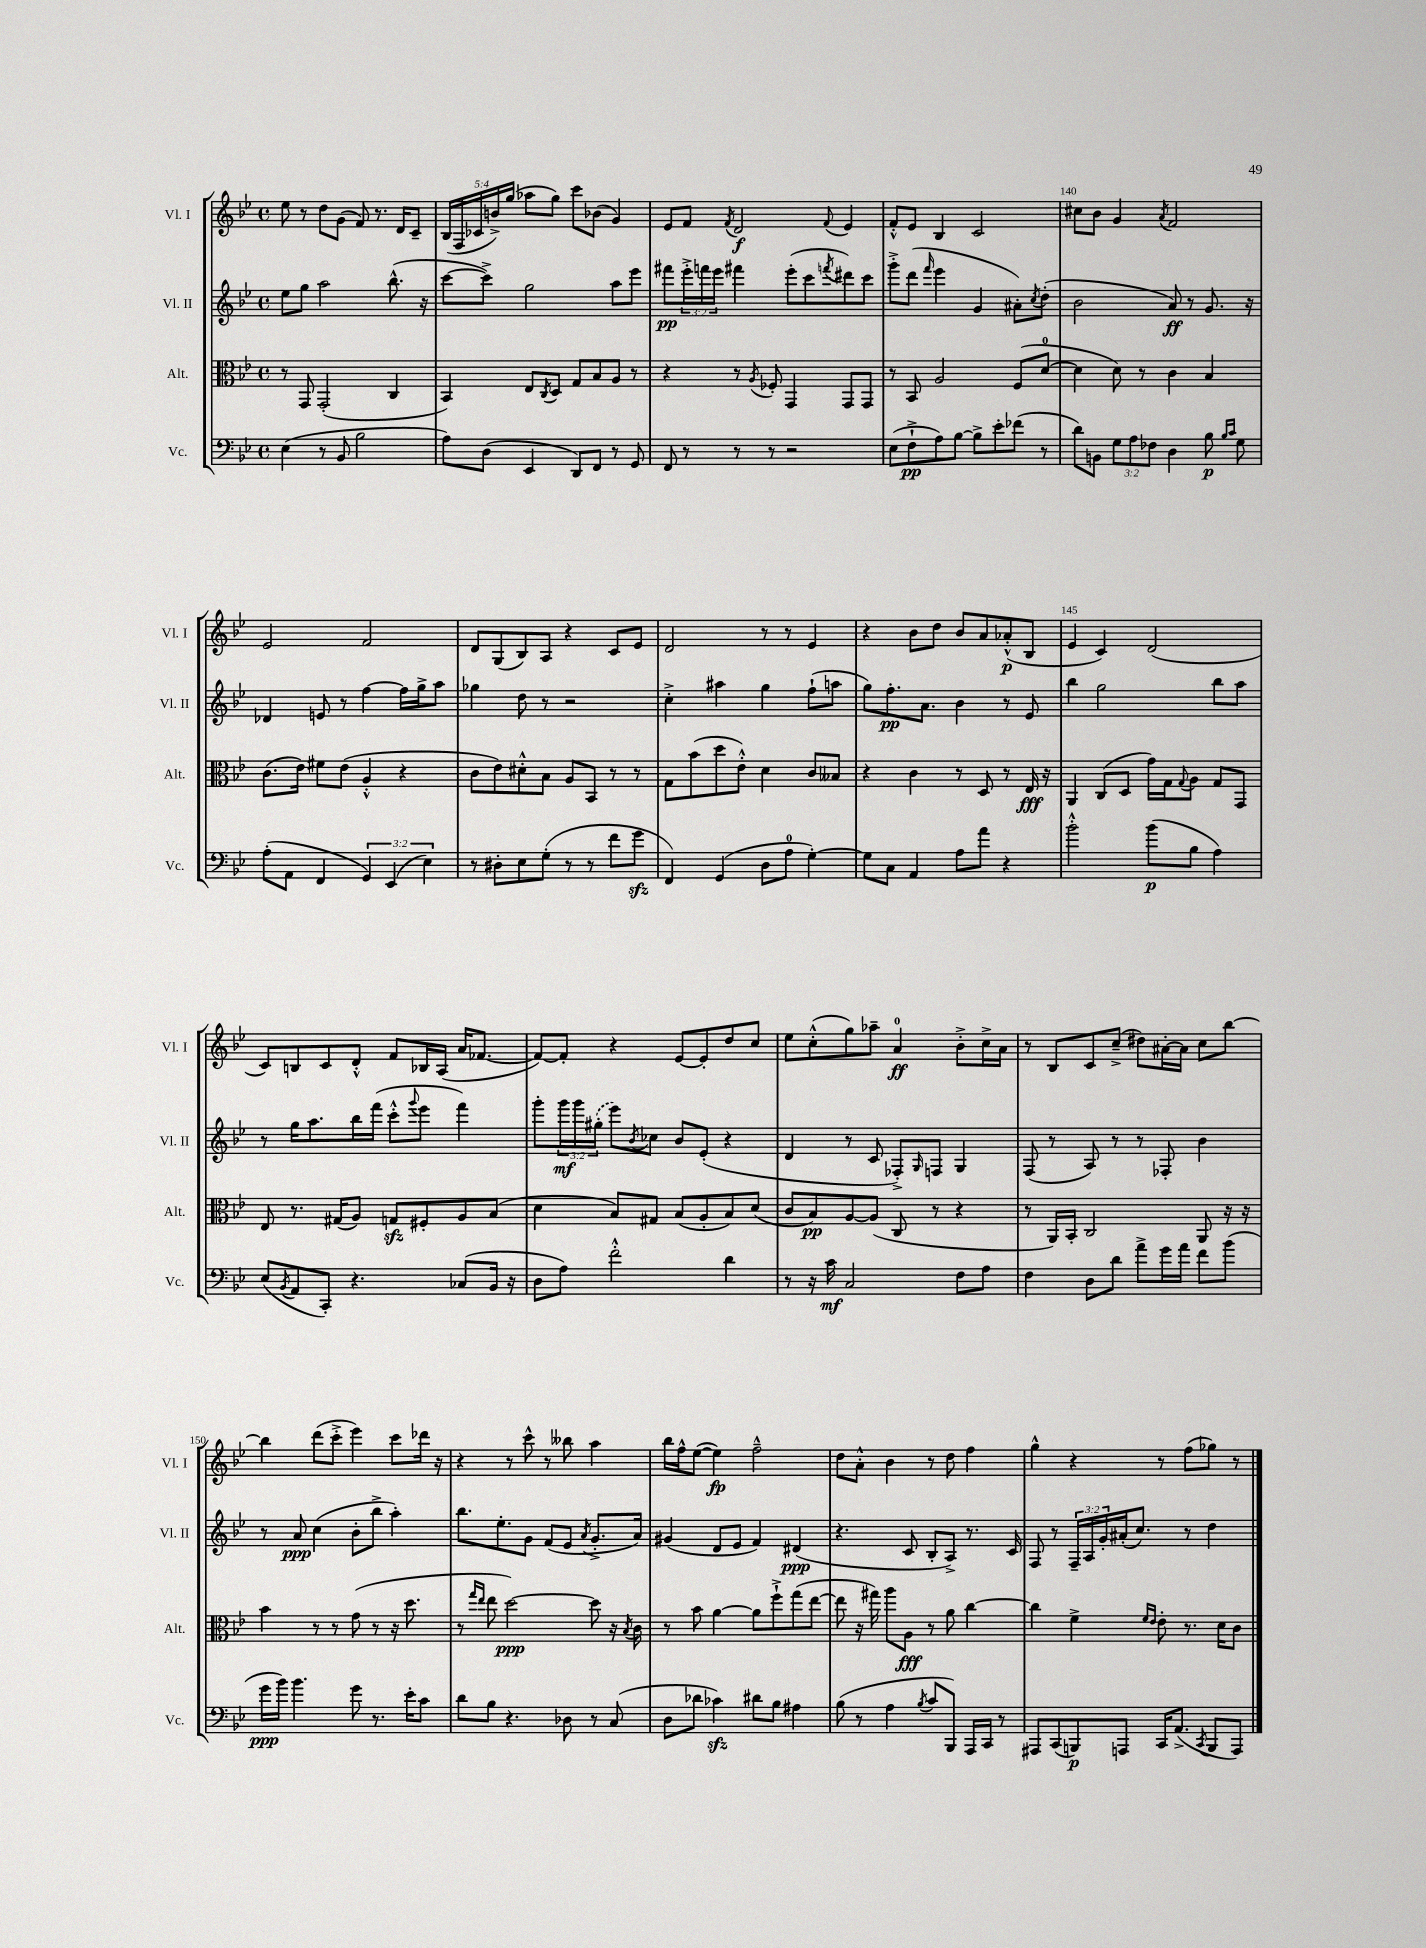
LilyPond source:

<<
\new StaffGroup <<
\new Staff = "s0" \with { instrumentName = "Vl. I" shortInstrumentName = "Vl. I" } {
    \clef treble \key bes \major \defaultTimeSignature \time 4/4 \override Staff.TupletNumber.text = #tuplet-number::calc-fraction-text
    ees''8 r8 d''8 g'8( f'8) r8. d'16 c'8-- |
    \tuplet 5/4 { bes16( f16 ces'16 b'16->) g''16( } aes''8 g''8) c'''8 bes'8( g'4) |
    ees'8 f'8 \acciaccatura { f'8 } d'2\f \appoggiatura { f'8 } ees'4 |
    f'8-.-^ ees'8 bes4 c'2 |
    cis''8 bes'8 g'4 \acciaccatura { a'8 } f'2 |
    ees'2 f'2 |
    d'8 g8( bes8) a8 r4 c'8 ees'8 |
    d'2 r8 r8 ees'4 |
    r4 bes'8 d''8 bes'8 a'8 aes'8-.-^\p( bes8 |
    ees'4 c'4) d'2( |
    c'8) b8 c'8 d'8-.-^ f'8 bes16 a16( a'16 fes'8.~ |
    fes'8~) fes'8-. r4 ees'8~ ees'8-. d''8 c''8 |
    ees''8 c''8-.-^( g''8) aes''8-- a'4-0\ff bes'8-.-> c''16-> a'16 |
    r8 bes8 c'8 c''8--->( dis''8) ais'16~-. ais'16 c''8 bes''8~ |
    bes''4 d'''8( c'''8-.-> ees'''4) c'''8 des'''16 r16 |
    r4 r8 c'''8-^ r8 beses''8 a''4 |
    bes''16 f''16-^ ees''8~( ees''4\fp) f''2---^ |
    d''8 a'8-.-^ bes'4 r8 d''8 f''4 |
    g''4-^ r4 r8 f''8( ges''8) r8 \bar "|." |
}
\new Staff = "s1" \with { instrumentName = "Vl. II" shortInstrumentName = "Vl. II" } {
    \clef treble \key bes \major \defaultTimeSignature \time 4/4 \override Staff.TupletNumber.text = #tuplet-number::calc-fraction-text
    ees''8 g''8 a''2 bes''8.-^( r16 |
    c'''8~ c'''8->) g''2 a''8 ees'''8 |
    fis'''8\pp \tuplet 3/2 { ees'''16-.-> f'''16 ees'''16 } fis'''4 ees'''8-.( c'''8 \acciaccatura { f'''8 } dis'''8) c'''8 |
    g'''8-.-> d'''8( \grace { f'''16 } ees'''4 g'4 ais'8-.) \acciaccatura { c''8 } d''8-.( |
    bes'2 a'8\ff) r8 g'8. r16 |
    des'4 e'8 r8 f''4~ f''16 g''16-> a''8 |
    ges''4 d''8 r8 r2 |
    c''4-.-> ais''4 g''4 f''8-!( a''8 |
    g''8) f''8.-.\pp a'8. bes'4 r8 ees'8 |
    bes''4 g''2 bes''8 a''8 |
    r8 g''16 a''8. bes''16 f'''16( c'''8-.-^ \appoggiatura { g'''8 } ees'''8 f'''4) |
    g'''8-. \tuplet 3/2 { g'''16\mf g'''16 \once \slurDashed gis''16-.( } ees'''8) \acciaccatura { bes'8 } ces''8 bes'8 ees'8-.( r4 |
    d'4 r8 c'8 fes8-.->) \grace { g16 } f8 g4 |
    f8( r8 a8) r8 r8 fes8-. bes'4 |
    r8 a'8\ppp c''4( bes'8-. bes''8-> a''4-.) |
    bes''8. ees''8.-. g'8 f'8( ees'8 \acciaccatura { a'8 } g'8.-.-> a'16) |
    gis'4( d'8 ees'8 f'4) dis'4\ppp( |
    r4. c'8 bes8-. a8->) r8. c'16 |
    f8 r8 \tuplet 3/2 { f16-- a16 g'16-. } ais'16-.( c''8.) r8 d''4 \bar "|." |
}
\new Staff = "s2" \with { instrumentName = "Alt." shortInstrumentName = "Alt." } {
    \clef alto \key bes \major \defaultTimeSignature \time 4/4
    r8 g,8 g,2-.( c4 |
    bes,4) ees8 \acciaccatura { c8 } d8 g8 bes8 a8 r8 |
    r4 r8 \acciaccatura { a8 } fes8-. g,4 g,8 g,8 |
    r8 bes,8 a2 f8( d'8-0~ |
    d'4 d'8) r8 c'4 bes4 |
    c'8.( ees'16) fis'8 ees'8( a4-.-^ r4 |
    c'8 ees'8) dis'8-.-^ bes8 a8 bes,8 r8 r8 |
    g8 bes'8( d''8 ees'8-.-^) d'4 c'8 beses8 |
    r4 c'4 r8 d8 r8 ees16\fff r16 |
    a,4 c8( d8 g'16) g16 \appoggiatura { g8 } a8 g8 g,8 |
    ees8 r8. gis16( a8) g8\sfz fis8-. a8 bes8( |
    d'4 bes8) gis8 bes8( a8-. bes8) d'8( |
    c'8 bes8\pp) a8~ a8( c8 r8 r4 |
    r8 a,16) bes,16-. c2 a,8 r16 r16 |
    bes'4 r8 r8 g'8( r8 r16 d''8. |
    r8 \grace { g''16 ees''16 } ees''8 d''2~\ppp) d''8 r16 \acciaccatura { bes8 } c'16 |
    r8 bes'8 a'4~ a'8 f''8-!-> g''8( ees''8~ |
    ees''8 r16 gis''16) a''8 a8\fff r8 a'8 c''4~ |
    c''4 f'4-> \grace { f'16 ees'16 } ees'8-. r8. d'16 c'8 \bar "|." |
}
\new Staff = "s3" \with { instrumentName = "Vc." shortInstrumentName = "Vc." } {
    \clef bass \key bes \major \defaultTimeSignature \time 4/4 \override Staff.TupletNumber.text = #tuplet-number::calc-fraction-text
    ees4( r8 bes,8 bes2 |
    a8) d8( ees,4 d,8) f,8 r8 g,8 |
    f,8 r8 r8 r8 r2 |
    ees8( f8-!->\pp a8) bes8~ bes8-> ees'8-. fes'8( r8 |
    d'8) b,8 \tuplet 3/2 { g8 a8 fes8 } d4 bes8\p \grace { bes16 c'16 } g8 |
    a8-.( a,8 f,4 \tuplet 3/2 { g,4) ees,4( ees4) } |
    r8 dis8-. ees8 g8-.( r8 r8 f'8 g'8\sfz |
    f,4) g,4( d8 a8-0 g4~-.) |
    g8 c8 a,4 a8 a'8 r4 |
    bes'2-.-^ bes'8\p( bes8 a4) |
    ees8( \acciaccatura { bes,8 } a,8 c,8-.) r4. ces8( bes,16 r16 |
    d8 a8) f'2-.-^ d'4 |
    r8 r16 c'16\mf c2 f8 a8 |
    f4 d8 d'8 a'8-> g'16 a'16 f'8 bes'8( |
    g'16\ppp bes'16) bes'4. g'8 r8. ees'16-. c'8 |
    d'8 bes8 r4. des8 r8 c8( |
    d8 des'8 ces'4\sfz) dis'8 bes8 ais4 |
    bes8( r8 a4 \acciaccatura { bes8 } c'8 bes,,8) a,,16 c,16 r8 |
    ais,,8 c,8( b,,8\p) a,,8 c,16 a,8.->( \acciaccatura { c,8 } b,,8 a,,8) \bar "|." |
}
>>
>>
\layout { \context { \Score currentBarNumber = #136 \override BarNumber.break-visibility = ##(#f #t #t) barNumberVisibility = #(every-nth-bar-number-visible 5) } }
